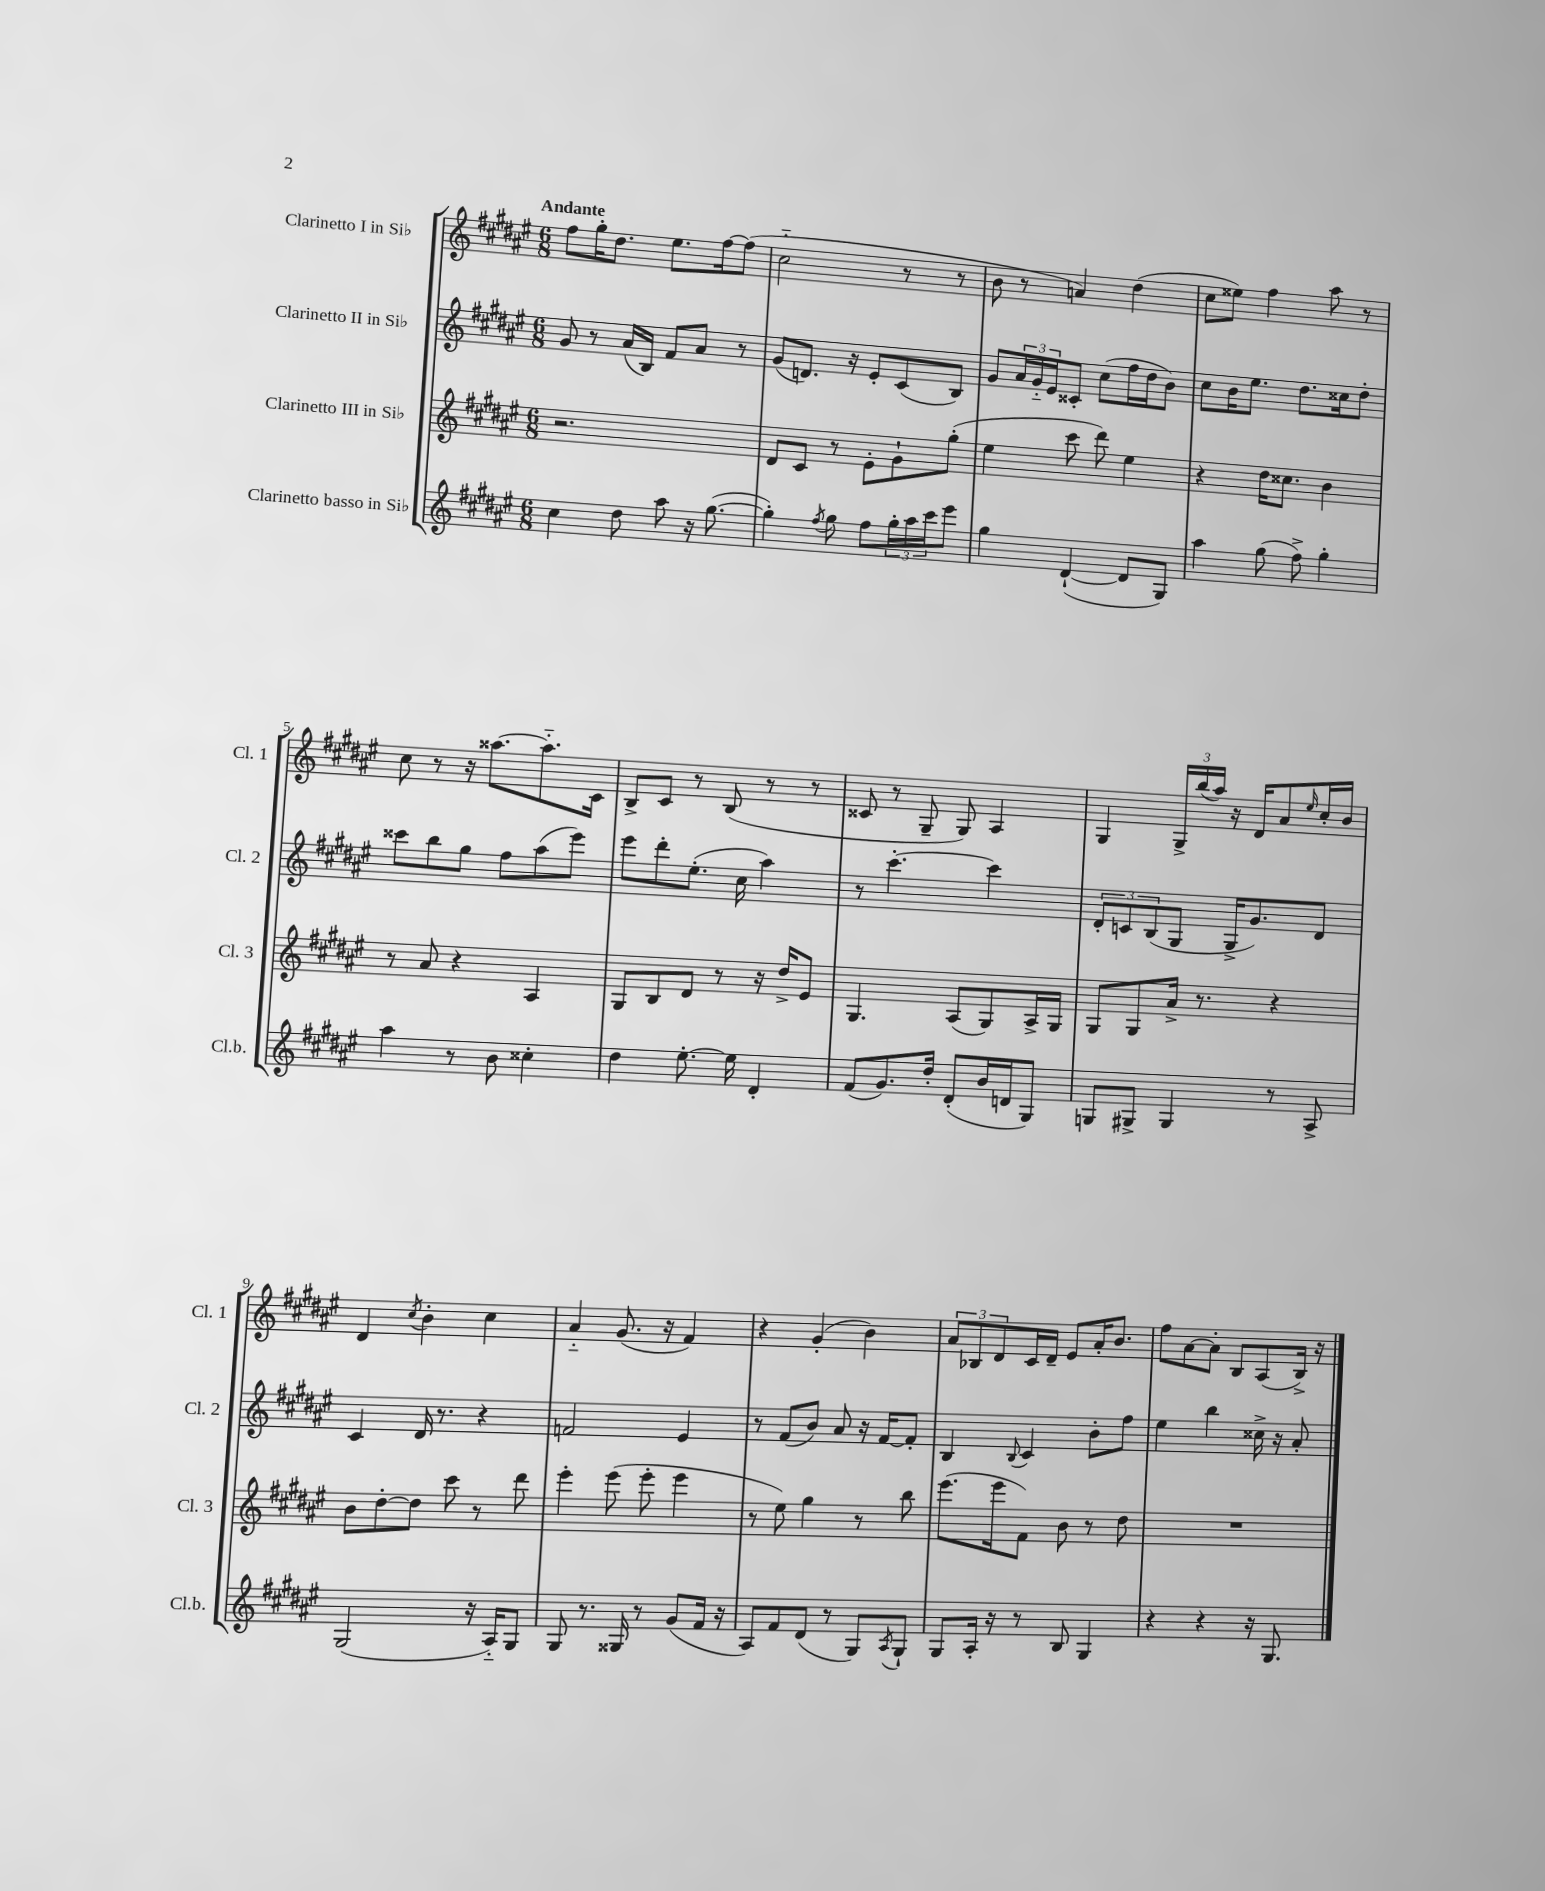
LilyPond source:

<<
\new StaffGroup <<
\new Staff = "s0" \with { instrumentName = "Clarinetto I in Sib" shortInstrumentName = "Cl. 1" } {
    \clef treble \key fis \major \numericTimeSignature \time 6/8 \tempo "Andante"
    fis''8 gis''16-. dis''8. eis''8. fis''16~ fis''8( |
    cis''2-_ r8 r8 |
    b'8 r8 a'4) dis''4( |
    cis''8 eisis''8) fis''4 ais''8 r8 |
    cis''8 r8 r16 aisis''8.~ aisis''8.-_ cis'16 |
    b8-> cis'8 r8 b8( r8 r8 |
    cisis'8 r8 gis8-- gis8) ais4 |
    gis4 \tuplet 3/2 { gis16-> b''16( ais''16) } r16 dis'16 ais'8 \grace { eis''16 } cis''16-. b'16 |
    dis'4 \acciaccatura { cis''8 } b'4-. cis''4 |
    ais'4-_ gis'8.( r16 fis'4) |
    r4 gis'4-.( b'4) |
    \tuplet 3/2 { ais'8 bes8 dis'8 } cis'16 dis'16-- eis'8 ais'16-. b'8. |
    fis''8 ais'8~ ais'8-. b8 ais8( b16->) r16 \bar "|." |
}
\new Staff = "s1" \with { instrumentName = "Clarinetto II in Sib" shortInstrumentName = "Cl. 2" } {
    \clef treble \key fis \major \numericTimeSignature \time 6/8
    gis'8 r8 ais'16( b16) fis'8 ais'8 r8 |
    gis'8( d'8.) r16 eis'8-. cis'8( b8) |
    gis'8 \tuplet 3/2 { ais'16 gis'16-_ eis'16 } cisis'8-. cis''8( fis''16 dis''16 b'8) |
    cis''8 b'16 eis''8. dis''8. cisis''16 dis''8-. |
    cisis'''8 b''8 gis''8 fis''8 ais''8( eis'''8) |
    eis'''8 dis'''8-. eis''8.-.( cis''16 ais''4) |
    r8 cis'''4.~-. cis'''4 |
    \tuplet 3/2 { dis'8-. c'8 b8( } gis8 gis16-> gis'8.) dis'8 |
    cis'4 dis'16 r8. r4 |
    f'2 eis'4 |
    r8 fis'8( b'8) ais'8 r16 fis'16~ fis'8-. |
    b4 \appoggiatura { b8 } cis'4 b'8-. fis''8 |
    eis''4 b''4 cisis''16-> r16 ais'8-. \bar "|." |
}
\new Staff = "s2" \with { instrumentName = "Clarinetto III in Sib" shortInstrumentName = "Cl. 3" } {
    \clef treble \key fis \major \numericTimeSignature \time 6/8
    r2. |
    dis'8 cis'8 r8 eis'8-. gis'8-! gis''8-.( |
    eis''4 cis'''8 dis'''8) eis''4 |
    r4 dis''16 cisis''8. b'4 |
    r8 ais'8 r4 ais4 |
    gis8 b8 dis'8 r8 r16 dis''16-> eis'8 |
    gis4. ais8( gis8) ais16-> gis16 |
    gis8 gis8 ais'16-> r8. r4 |
    b'8 dis''8~-. dis''8 cis'''8 r8 dis'''8 |
    eis'''4-. eis'''8( eis'''8-. eis'''4 |
    r8 eis''8) gis''4 r8 b''8 |
    eis'''8.( eis'''16 fis'8) b'8 r8 dis''8 |
    R2. \bar "|." |
}
\new Staff = "s3" \with { instrumentName = "Clarinetto basso in Sib" shortInstrumentName = "Cl.b." } {
    \clef treble \key fis \major \numericTimeSignature \time 6/8
    cis''4 dis''8 ais''8 r16 gis''8.~( |
    gis''4-.) \acciaccatura { fis''8 } gis''8 fis''8 \tuplet 3/2 { gis''16-. ais''16 cis'''16 } eis'''8 |
    gis''4 dis'4~-!( dis'8 gis8) |
    ais''4 gis''8( fis''8->) gis''4-. |
    ais''4 r8 b'8 cisis''4-. |
    dis''4 eis''8.~-. eis''16 dis'4-. |
    fis'8( gis'8.) dis''16-. dis'8-.( b'16 d'16 gis8) |
    g8 gis8-> gis4 r8 ais8-> |
    gis2( r16 ais16-_) gis8 |
    gis8 r8. gisis16 r8 gis'8( fis'16 r16 |
    ais8) fis'8 dis'8( r8 gis8) \acciaccatura { ais8 } gis8-! |
    gis8 ais16-. r16 r8 b8 gis4 |
    r4 r4 r16 gis8. \bar "|." |
}
>>
>>
